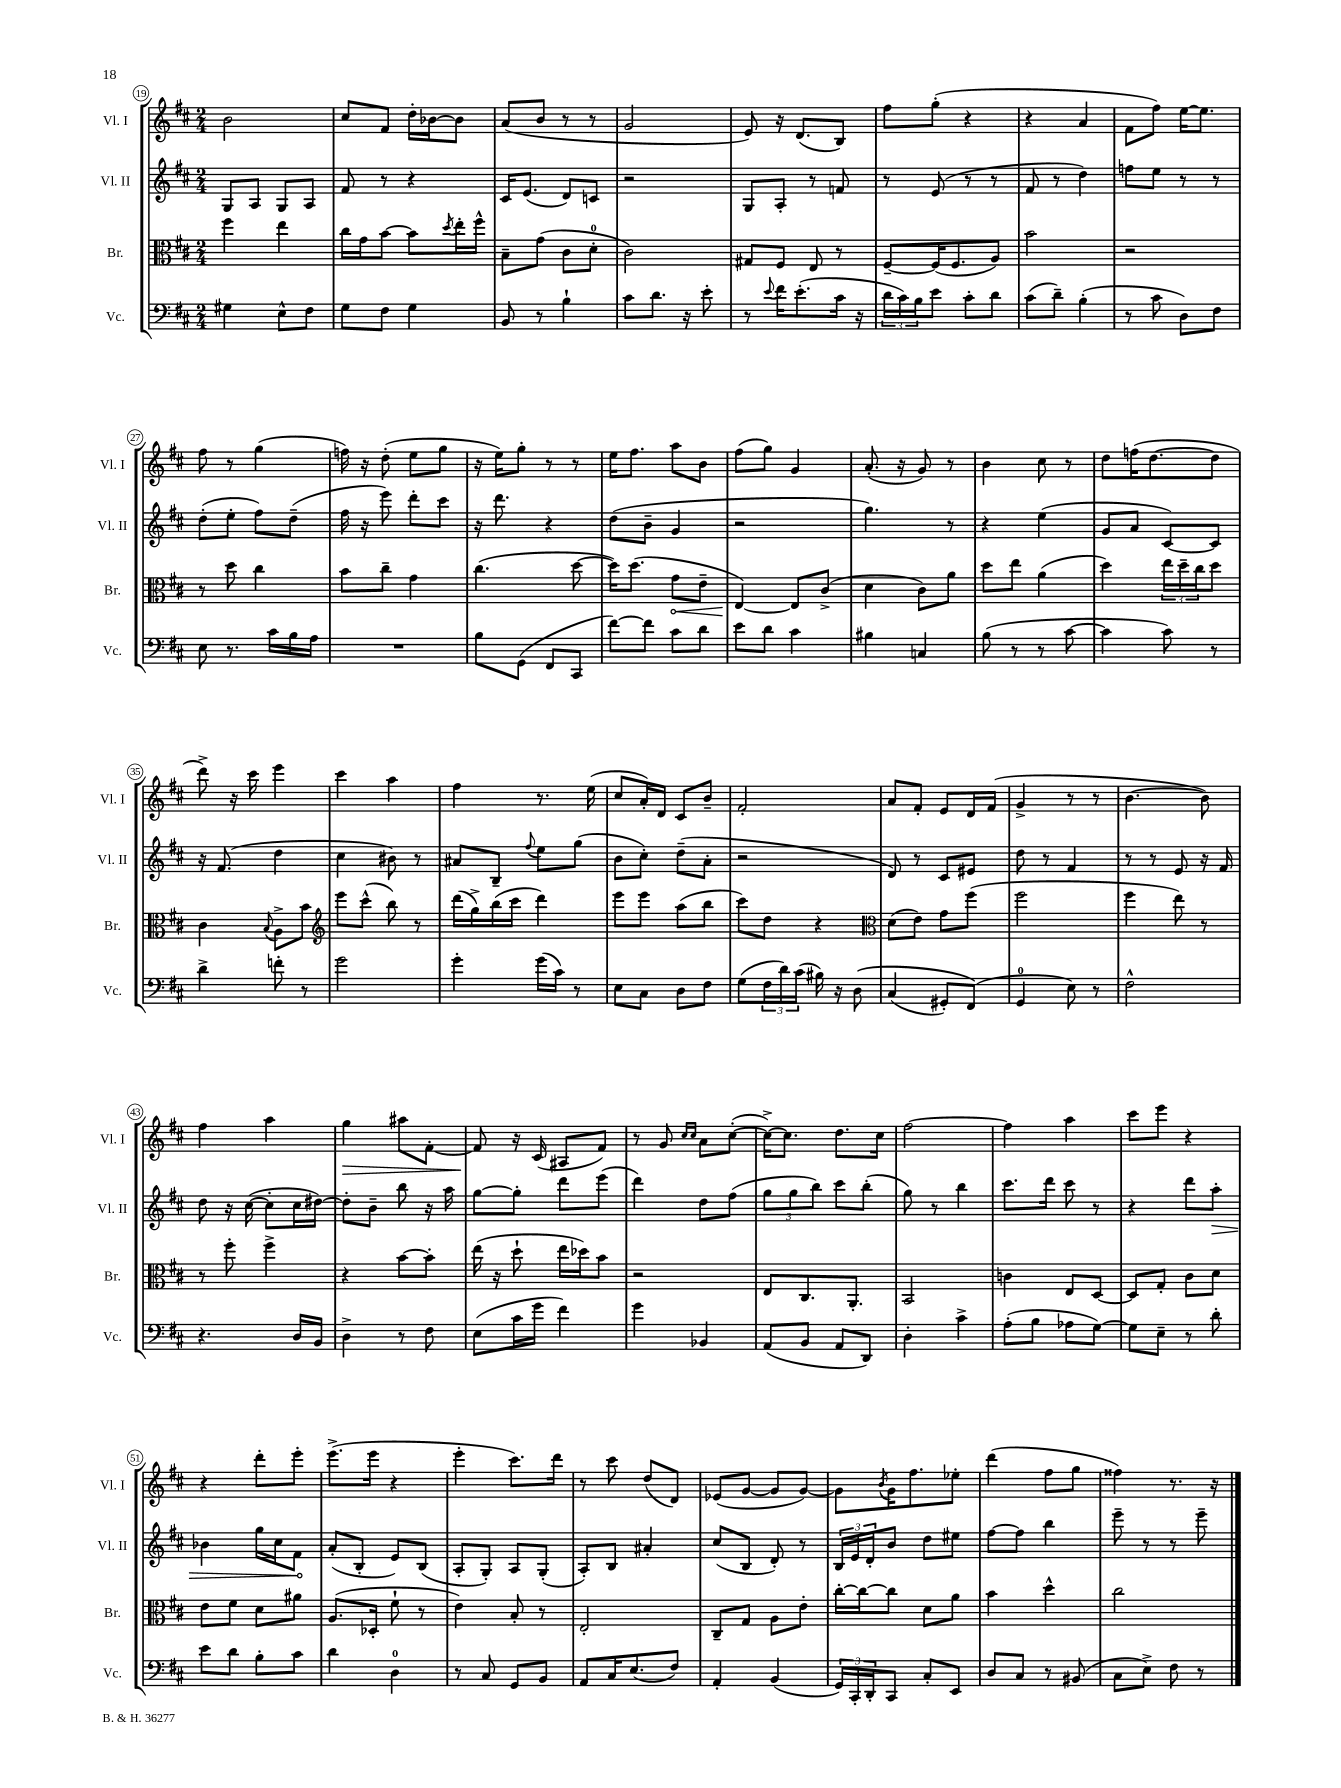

**kern	**kern	**dynam	**kern	**dynam	**kern	**dynam
*part4	*part3	*part3	*part2	*part2	*part1	*part1
*staff4	*staff3	*staff3	*staff2	*staff2	*staff1	*staff1
*I"Vc.	*I"Br.	*	*I"Vl. II	*	*I"Vl. I	*
*I'Vc.	*I'Br.	*	*I'Vl. II	*	*I'Vl. I	*
*clefF4	*clefC3	*	*clefG2	*	*clefG2	*
*k[f#c#]	*k[f#c#]	*	*k[f#c#]	*	*k[f#c#]	*
*M2/4	*M2/4	*	*M2/4	*	*M2/4	*
=19	=19	=19	=19	=19	=19	=19
4G#X\	4ff#\	.	8G/L	.	2b\	.
.	.	.	8A/J	.	.	.
8E^^\L	4ee\	.	8G/L	.	.	.
8F#\J	.	.	8A/J	.	.	.
=20	=20	=20	=20	=20	=20	=20
8G\L	16cc#\LL	.	8f#/	.	8cc#/L	.
.	16g\J	.	.	.	.	.
8F#\J	[8b\J	.	8r	.	8f#/J	.
4G\	8b\L]	.	4r	.	16dd'\LL	.
.	.	.	.	.	[16b-X\J	.
.	8qdd/	.	.	.	.	.
.	16ee'\L	.	.	.	8b-\J]	.
.	16ff#^^\JJ	.	.	.	.	.
=21	=21	=21	=21	=21	=21	=21
8BB/	8B~\L	.	16c#/KL	.	(8a/L	.
.	.	.	(8.e/J	.	.	.
8r	(8g\J	.	.	.	8b/J	.
4B`\	8c#\L	.	8d/L)	.	8r	.
.	8d'\J	.	8cn/J	.	8r	.
=22	=22	=22	=22	=22	=22	=22
8c#\L	2c#\)	.	2r	.	2g/	.
8.d\J	.	.	.	.	.	.
16r	.	.	.	.	.	.
8e'\	.	.	.	.	.	.
=23	=23	=23	=23	=23	=23	=23
8r	8G#X/L	.	8G/L	.	8e/)	.
8qqe/	.	.	.	.	.	.
16f#\KL	8F#/J	.	8A'/J	.	16r	.
(8.e'\	.	.	.	.	(8.d/L	.
.	8E/	.	8r	.	.	.
16c#\Jk	8r	.	8fn/	.	8B/J)	.
16r	.	.	.	.	.	.
=24	=24	=24	=24	=24	=24	=24
24d\LL	[8F#~/L	.	8r	.	8ff#\L	.
24c#\)	.	.	.	.	.	.
24B\J	.	.	.	.	.	.
8e\J	(16F#/K]	.	(8e/	.	(8gg'\J	.
.	8.F#/	.	.	.	.	.
8c#'\L	.	.	8r	.	4r	.
8d\J	8A/J)	.	8r	.	.	.
=25	=25	=25	=25	=25	=25	=25
(8c#\L	2b\	.	8f#/	.	4r	.
8d~\J)	.	.	8r	.	.	.
(4B'\	.	.	4dd\)	.	4a/	.
=26	=26	=26	=26	=26	=26	=26
8r	2r	.	8ffn\L	.	8f#\L	.
8c#\	.	.	8ee\J	.	8ff#\J)	.
8D\L)	.	.	8r	.	[16ee\KL	.
.	.	.	.	.	8.ee\J]	.
8F#\J	.	.	8r	.	.	.
!!LO:LB:g=z
=27	=27	=27	=27	=27	=27	=27
8E\	8r	.	(8dd'\L	.	8ff#\	.
8.r	8dd\	.	8ee'\J	.	8r	.
.	4cc#\	.	8ff#\L)	.	(4gg\	.
16c#\LL	.	.	.	.	.	.
16B\	.	.	(8dd~\J	.	.	.
16A\JJ	.	.	.	.	.	.
=28	=28	=28	=28	=28	=28	=28
2r	8b\L	.	16ff#\	.	16ffn\)	.
.	.	.	16r	.	16r	.
.	8cc#~\J	.	8eee\)	.	(8dd'\	.
.	4g\	.	8ddd'\L	.	8ee\L	.
.	.	.	8ccc#\J	.	8gg\J	.
=29	=29	=29	=29	=29	=29	=29
8B\L	(4.cc#\	.	16r	.	16r	.
.	.	.	8.ddd\	.	16ee\KL)	.
(8GG\J	.	.	.	.	8gg'\J	.
8FF#/L	.	.	4r	.	8r	.
8CC#/J	[8dd\	.	.	.	8r	.
=30	=30	=30	=30	=30	=30	=30
[8f#\L)	16dd\KL])	.	(8dd\L	.	16ee\KL	.
.	(8.dd\J	.	.	.	8.ff#\J	.
8f#\J]	.	.	8b~\J	.	.	.
!	!	!LO:HP:b	!	!	!	!
8c#\L	8g\L	<	4g/	.	8aa\L	.
8d\J	8e~\J	.	.	.	8b\J	.
=31	=31	=31	=31	=31	=31	=31
8e\L	[4E/)	.	2r	.	(8ff#\L	.
8d\J	.	.	.	.	8gg\J)	.
4c#\	8E/L]	[	.	.	4g/	.
.	(8c#^/J	.	.	.	.	.
=32	=32	=32	=32	=32	=32	=32
4B#X\	4d\	.	4.gg\)	.	(8.a'/	.
.	.	.	.	.	16r	.
4Cn/	8c#\L)	.	.	.	8g/)	.
.	8a\J	.	8r	.	8r	.
=33	=33	=33	=33	=33	=33	=33
(8B\	8dd\L	.	4r	.	4b\	.
8r	8ee\J	.	.	.	.	.
8r	(4a\	.	(4ee\	.	8cc#\	.
[8c#\	.	.	.	.	8r	.
=34	=34	=34	=34	=34	=34	=34
4c#\]	4dd\)	.	8g/L	.	8dd\L	.
.	.	.	8a/J	.	(16ffn\K	.
.	.	.	.	.	[8.dd\	.
8c#\)	24ee\LL	.	[8c#/L)	.	.	.
.	24dd~\	.	.	.	.	.
.	24cc#\J	.	.	.	.	.
8r	8dd\J	.	8c#/J]	.	8dd\J]	.
!!LO:LB:g=z
=35	=35	=35	=35	=35	=35	=35
4d^\	4c#\	.	16r	.	8ddd^\)	.
.	.	.	(8.f#/	.	.	.
.	.	.	.	.	16r	.
.	.	.	.	.	16ccc#\	.
.	8qqB/	.	.	.	.	.
8fn'\	8A^\L	.	4dd\	.	4eee\	.
8r	8b\J	.	.	.	.	.
=36	=36	=36	=36	=36	=36	=36
*	*clefG2	*	*	*	*	*
2g\	8eee\L	.	4cc#\	.	4ccc#\	.
.	(8ccc#^^\J	.	.	.	.	.
.	8bb\)	.	8b#X\)	.	4aa\	.
.	8r	.	8r	.	.	.
=37	=37	=37	=37	=37	=37	=37
4g'\	(16ddd\LL	.	8a#X/L	.	4ff#\	.
.	16gg^\)	.	.	.	.	.
.	(16bb\	.	8B~/J	.	.	.
.	16ccc#\JJ	.	.	.	.	.
.	.	.	8qqff#/	.	.	.
(16g\LL	4ddd\)	.	8ee\L	.	8.r	.
16c#\JJ)	.	.	.	.	.	.
8r	.	.	(8gg\J	.	.	.
.	.	.	.	.	(16ee\	.
=38	=38	=38	=38	=38	=38	=38
8E\L	8eee\L	.	8b\L	.	8cc#/L	.
8C#\J	8eee\J	.	8cc#'\J)	.	16a'/L)	.
.	.	.	.	.	16d/JJ	.
8D\L	(8aa\L	.	(8dd~\L	.	8c#/L	.
8F#\J	8bb\J	.	8a'\J	.	8b~/J	.
=39	=39	=39	=39	=39	=39	=39
(8G\L	8ccc#\L)	.	2r	.	2f#'/	.
24F#\L	8dd\J	.	.	.	.	.
24d\)	.	.	.	.	.	.
(24c#\JJ	.	.	.	.	.	.
16B#X\)	4r	.	.	.	.	.
16r	.	.	.	.	.	.
(8D\	.	.	.	.	.	.
=40	=40	=40	=40	=40	=40	=40
*	*clefC3	*	*	*	*	*
(4C#/	(8d\L	.	8d/)	.	8a/L	.
.	8e\J)	.	8r	.	8f#'/J	.
8GG#X'/L)	8g\L	.	8c#/L	.	8e/L	.
(8FF#/J)	(8ff#\J	.	8e#X/J	.	16d/L	.
.	.	.	.	.	(16f#/JJ	.
=41	=41	=41	=41	=41	=41	=41
4GG/	2ff#\	.	8dd\	.	4g^/	.
.	.	.	8r	.	.	.
8E\)	.	.	4f#/	.	8r	.
8r	.	.	.	.	8r	.
=42	=42	=42	=42	=42	=42	=42
2F#^^\	4ff#\	.	8r	.	[4.b\	.
.	.	.	8r	.	.	.
.	8ee\)	.	8e/	.	.	.
.	8r	.	16r	.	8b\])	.
.	.	.	16f#/	.	.	.
!!LO:LB:g=z
=43	=43	=43	=43	=43	=43	=43
4.r	8r	.	8dd\	.	4ff#\	.
.	8ff#'\	.	16r	.	.	.
.	.	.	([16cc#\	.	.	.
.	4ff#^\	.	8cc#'\L]	.	4aa\	.
16D/LL	.	.	16cc#\L	.	.	.
16BB/JJ	.	.	[16dd#X\JJ)	.	.	.
=44	=44	=44	=44	=44	=44	=44
!	!	!	!	!	!	!LO:HP:b
4D^\	4r	.	8dd#'\L]	.	4gg\	>
.	.	.	8b~\J	.	.	.
8r	[8b\L	.	8bb\	.	8aa#X\L	.
8F#\	8b'\J]	.	16r	.	[8f#'\J	.
.	.	.	16aa\	.	.	.
=45	=45	=45	=45	=45	=45	=45
(8E\L	(16ee\	.	[8gg\L	.	8f#/]	.
.	16r	.	.	.	.	.
16c#\L	8dd`\	.	8gg'\J]	.	16r	]
16g\JJ	.	.	.	.	(16c#/	.
4f#\)	16ee\LL	.	8ddd\L	.	8A#X/L	.
.	16dd-X\J)	.	.	.	.	.
.	8b\J	.	(8eee\J	.	8f#/J)	.
=46	=46	=46	=46	=46	=46	=46
4g\	2r	.	4ddd\)	.	8r	.
.	.	.	.	.	8g/	.
.	.	.	.	.	16qqcc#/LL	.
.	.	.	.	.	16qqcc#/JJ	.
4BB-X/	.	.	8dd\L	.	8a\L	.
.	.	.	(8ff#\J	.	([8cc#'\J	.
=47	=47	=47	=47	=47	=47	=47
(8AA/L	8E/L	.	12gg\L	.	16cc#^\KL_)	.
.	.	.	.	.	8.cc#\J]	.
.	.	.	12gg\	.	.	.
8BB/J	8.C#/	.	.	.	.	.
.	.	.	12bb\J)	.	.	.
8AA/L	.	.	8ccc#\L	.	8.dd\L	.
.	8.AA'/J	.	.	.	.	.
8DD/J)	.	.	(8bb'\J	.	.	.
.	.	.	.	.	16cc#\Jk	.
=48	=48	=48	=48	=48	=48	=48
4D'\	2BB/	.	8gg\)	.	[2ff#\	.
.	.	.	8r	.	.	.
4c#^\	.	.	4bb\	.	.	.
=49	=49	=49	=49	=49	=49	=49
(8A'\L	4cn\	.	8.ccc#\L	.	4ff#\]	.
8B\J	.	.	.	.	.	.
.	.	.	16ddd\Jk	.	.	.
8A-X\L	8E/L	.	8ccc#\	.	4aa\	.
[8G\J)	[8D/J	.	8r	.	.	.
=50	=50	=50	=50	=50	=50	=50
8G\L]	8D/L]	.	4r	.	8ccc#\L	.
8E~\J	8G'/J	.	.	.	8eee\J	.
8r	8c#\L	.	8ddd\L	.	4r	.
!	!	!	!	!LO:HP:b	!	!
8d'\	8d\J	.	8aa'\J	>	.	.
!!LO:LB:g=z
=51	=51	=51	=51	=51	=51	=51
8e\L	8e\L	.	4b-X\	.	4r	.
8d\J	8f#\J	.	.	.	.	.
8B'\L	8d\L	.	16gg\LL	.	8ddd'\L	.
.	.	.	16cc#\J	.	.	.
8c#\J	8a#X\J	.	8f#\J	.	8eee'\J	.
.	.	.	.	]	.	.
=52	=52	=52	=52	=52	=52	=52
4d\	(8.A/L	.	(8a'/L	.	(8.eee^\L	.
.	.	.	8B'/J	.	.	.
.	16D-X'/Jk	.	.	.	16eee\Jk	.
4D\	8f#`\	.	8e/L)	.	4r	.
.	8r	.	(8B/J	.	.	.
=53	=53	=53	=53	=53	=53	=53
8r	4e\)	.	8A'/L	.	4eee'\	.
8C#/	.	.	8G'/J)	.	.	.
8GG/L	8B'/	.	8A/L	.	8.ccc#\L)	.
8BB/J	8r	.	(8G'/J	.	.	.
.	.	.	.	.	16ddd\Jk	.
=54	=54	=54	=54	=54	=54	=54
8AA/L	2E'/	.	8A'/L)	.	8r	.
16C#/K	.	.	8B/J	.	8ccc#\	.
(8.E/	.	.	.	.	.	.
.	.	.	4a#X'/	.	(8dd/L	.
8F#/J)	.	.	.	.	8d/J)	.
=55	=55	=55	=55	=55	=55	=55
4AA'/	8C#~/L	.	(8cc#/L	.	(8e-X/L	.
.	8G/J	.	8B/J	.	[8g/J	.
(4BB/	8A\L	.	8d'/)	.	8g/L]	.
.	8e'\J	.	8r	.	[8g/J)	.
=56	=56	=56	=56	=56	=56	=56
24GG/LL)	[16cc#'\LL	.	24B/LL	.	8g\L]	.
24CC#'/	.	.	24e/	.	.	.
.	16cc#\J_	.	.	.	.	.
24DD'/J	.	.	24d'/J	.	.	.
.	.	.	.	.	8qb/	.
8CC#/J	8cc#\J]	.	8b/J	.	16g\K	.
.	.	.	.	.	8.ff#\	.
8C#'/L	8d\L	.	8dd\L	.	.	.
8EE/J	8a\J	.	8ee#X\J	.	8ee-X'\J	.
=57	=57	=57	=57	=57	=57	=57
8D/L	4b\	.	[8ff#\L	.	(4ddd\	.
8C#/J	.	.	8ff#\J]	.	.	.
8r	4dd^^\	.	4bb\	.	8ff#\L	.
(8BB#X/	.	.	.	.	8gg\J	.
=58	=58	=58	=58	=58	=58	=58
8C#\L	2cc#\	.	8eee~\	.	4ff##X\)	.
8E^\J)	.	.	8r	.	.	.
8F#\	.	.	8r	.	8.r	.
8r	.	.	8eee~\	.	.	.
.	.	.	.	.	16r	.
==	==	==	==	==	==	==
*-	*-	*-	*-	*-	*-	*-
